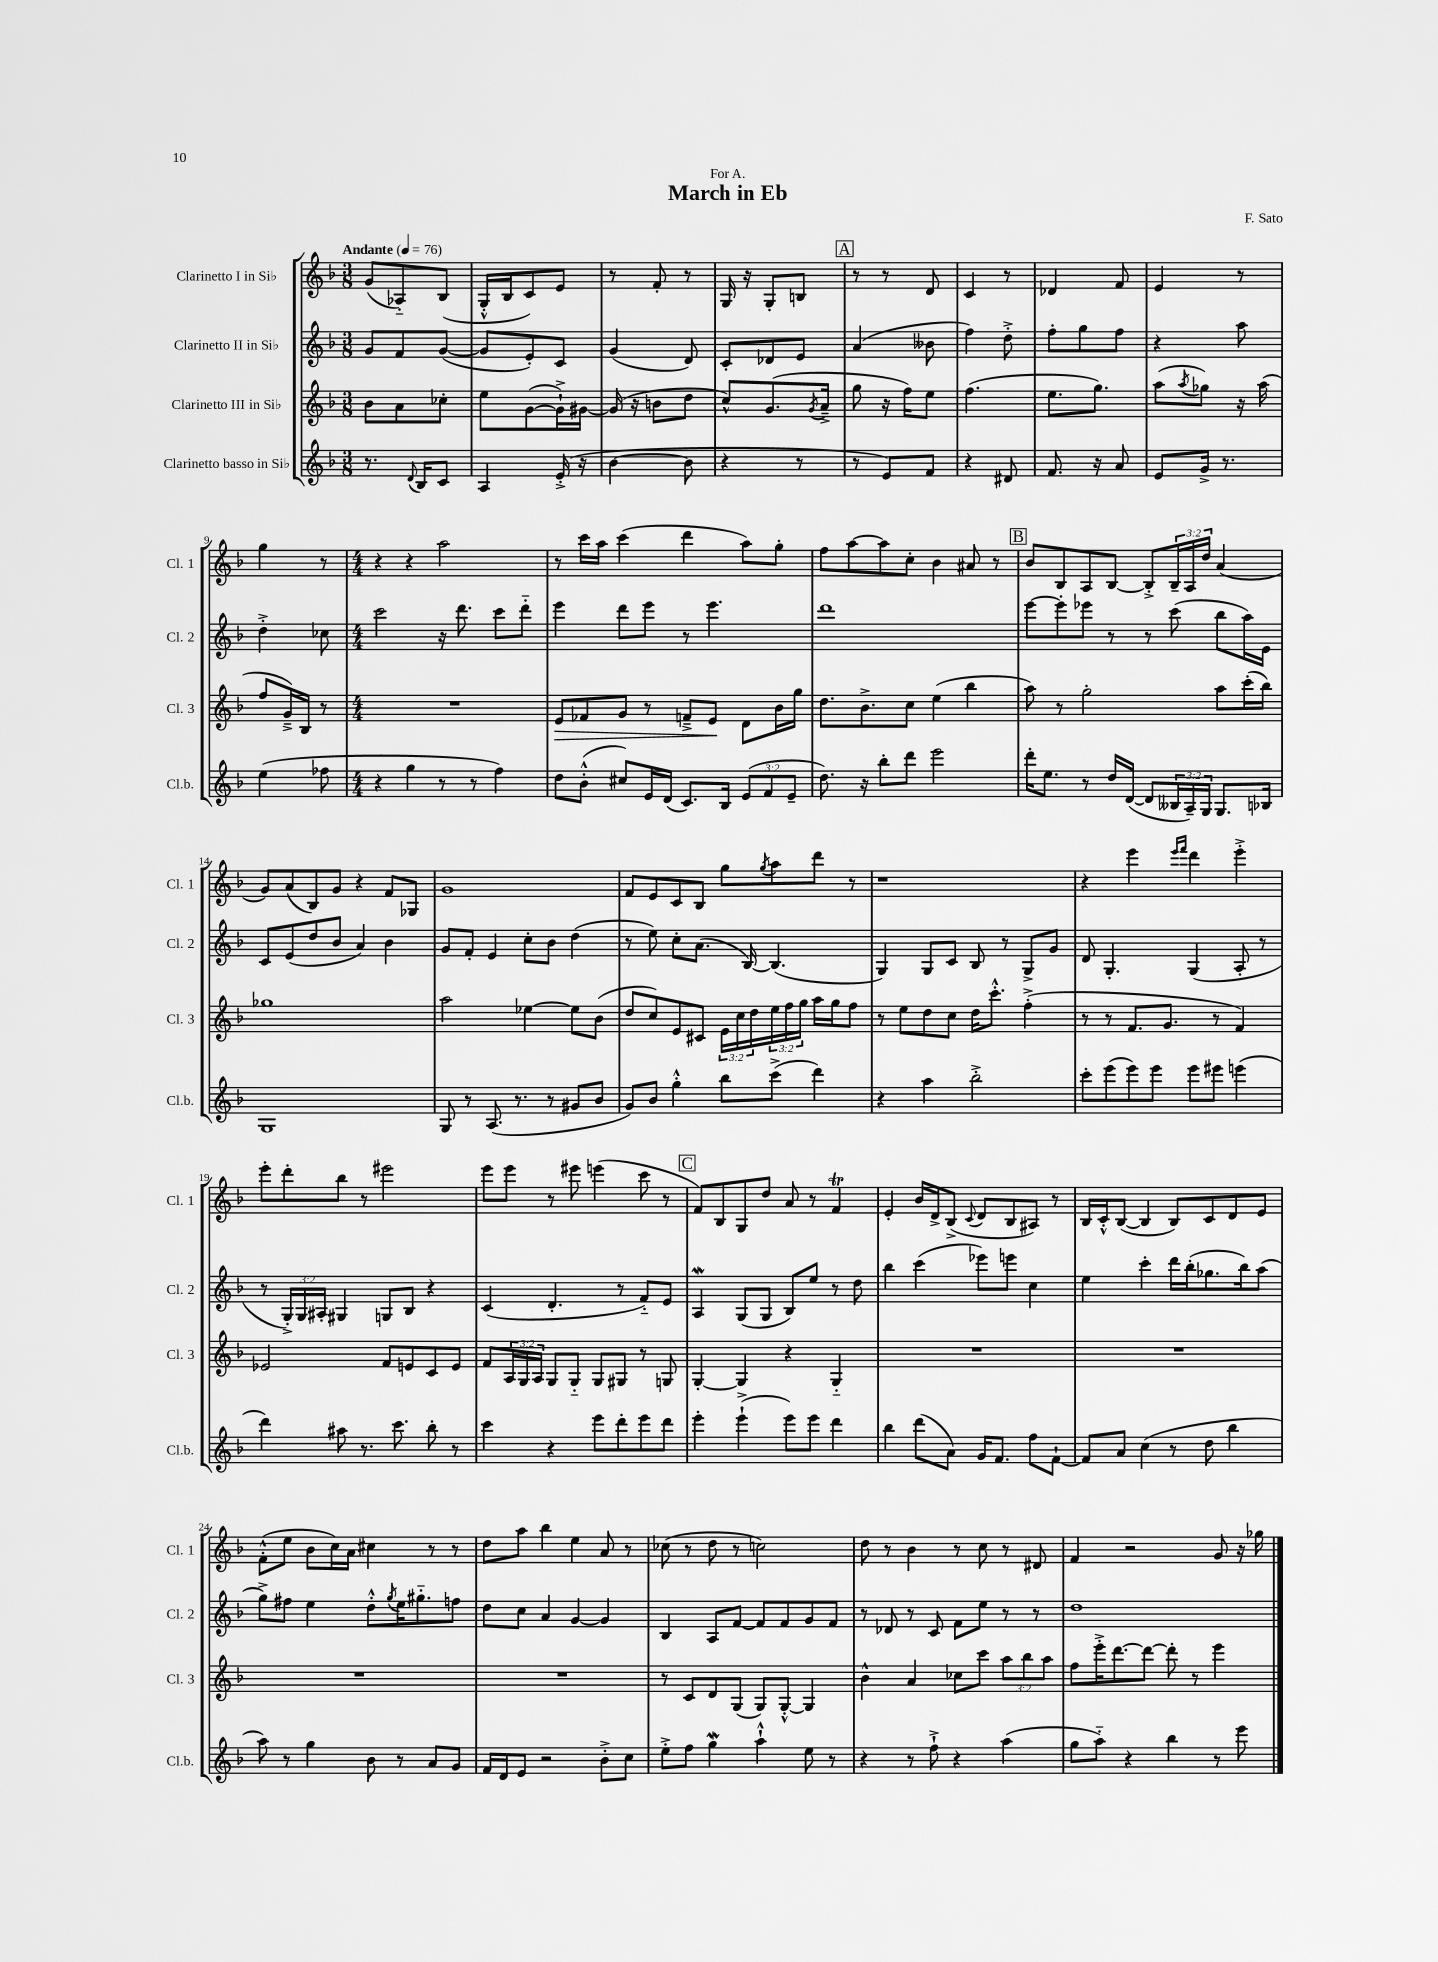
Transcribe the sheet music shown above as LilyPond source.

\header { title = "March in Eb" composer = "F. Sato" dedication = "For A." }
<<
\new StaffGroup <<
\new Staff = "s0" \with { instrumentName = "Clarinetto I in Sib" shortInstrumentName = "Cl. 1" } {
    \clef treble \key f \major \numericTimeSignature \time 3/8 \override Staff.TupletNumber.text = #tuplet-number::calc-fraction-text \tempo "Andante" 4 = 76
    g'8( aes8-_) bes8( |
    g16-.-^ bes16 c'8) e'8 |
    r8 f'8-. r8 |
    g16 r16 g8-. b8 |
    \mark \markup { \box "A" } r8 r8 d'8 |
    c'4 r8 |
    des'4 f'8 |
    e'4 r8 |
    g''4 r8 |
    \numericTimeSignature \time 4/4 r4 r4 a''2 |
    r8 c'''16 a''16 c'''4( d'''4 a''8) g''8-. |
    f''8 a''8~ a''8 c''8-. bes'4 ais'8 r8 |
    \mark \markup { \box "B" } bes'8 bes8 a8 bes8~ bes8-.-> \tuplet 3/2 { bes16-- a16 d''16 } a'4( |
    g'8) a'8( bes8) g'8 r4 f'8 ges8 |
    g'1 |
    f'8 e'8 c'8 bes8 g''8 \acciaccatura { g''8 } a''8 d'''8 r8 |
    r1 |
    r4 e'''4 \grace { e'''16 f'''16 } d'''4 e'''4-.-> |
    e'''8-. d'''8-. bes''8 r8 eis'''2 |
    e'''8 e'''8 r8 eis'''8 e'''4( c'''8 r8 |
    \mark \markup { \box "C" } f'8) bes8 g8 d''8 a'8 r8 f'4\trill |
    e'4-. bes'16 d'16-> bes8->( \appoggiatura { c'8 } d'8 bes8 ais8) r8 |
    bes16 c'16-.-^ bes8~( bes4 bes8) c'8 d'8 e'8 |
    f'8-.-^( e''8 bes'8 c''16) a'16 cis''4 r8 r8 |
    d''8 a''8 bes''4 e''4 a'8 r8 |
    ces''8( r8 d''8 r8 c''2) |
    d''8 r8 bes'4 r8 c''8 r8 dis'8 |
    f'4 r2 g'8 r16 ges''16 \bar "|." |
}
\new Staff = "s1" \with { instrumentName = "Clarinetto II in Sib" shortInstrumentName = "Cl. 2" } {
    \clef treble \key f \major \numericTimeSignature \time 3/8 \override Staff.TupletNumber.text = #tuplet-number::calc-fraction-text
    g'8 f'8 g'8~( |
    g'8 e'8-.) c'8 |
    g'4( d'8) |
    c'8-. des'8 e'8 |
    \mark \markup { \box "A" } a'4( beses'8 |
    f''4) d''8-.-> |
    f''8-. g''8 f''8 |
    r4 a''8 |
    d''4-.-> ces''8 |
    \numericTimeSignature \time 4/4 c'''2 r16 d'''8. c'''8 d'''8-_ |
    e'''4 d'''8 e'''8 r8 e'''4. |
    d'''1 |
    \mark \markup { \box "B" } e'''8~ e'''8-. ees'''8 r8 r8 c'''8( bes''8 a''16) e'16 |
    c'8 e'8( d''8 bes'8 a'4) bes'4 |
    g'8 f'8-. e'4 c''8-. bes'8 d''4( |
    r8 e''8) c''8-. a'8.( bes16~) bes4.( |
    g4) g8 c'8 bes8 r8 g8-> g'8 |
    d'8 g4.-. g4( a8-. r8 |
    r8 \tuplet 3/2 { g16-.->) g16 ais16-. } gis4 g8 bes8 r4 |
    c'4( d'4.-. r8 f'8-_) e'8 |
    \mark \markup { \box "C" } a4\mordent g8( g8 bes8) e''8 r8 d''8 |
    bes''4 c'''4( ees'''8) e'''8 c''4 |
    e''4 c'''4-. d'''16 bes''16-.( ges''8. bes''16) a''8( |
    g''8->) fis''8 e''4 d''8-.-^ \acciaccatura { g''8 } e''16 gis''8.-_ f''8 |
    d''8 c''8 a'4 g'4~ g'4 |
    bes4 a8 f'8~ f'8 f'8 g'8 f'8 |
    r8 des'8 r8 c'8 f'8 e''8 r8 r8 |
    d''1 \bar "|." |
}
\new Staff = "s2" \with { instrumentName = "Clarinetto III in Sib" shortInstrumentName = "Cl. 3" } {
    \clef treble \key f \major \numericTimeSignature \time 3/8 \override Staff.TupletNumber.text = #tuplet-number::calc-fraction-text
    bes'8 a'8 ces''8-. |
    e''8 g'8~( g'16-!->) gis'16~ |
    gis'16( r16 b'8 d''8 |
    c''8-^) g'8.( \acciaccatura { g'8 } a'16---> |
    \mark \markup { \box "A" } g''8 r16 f''16) e''8 |
    f''4.( |
    e''8. g''8.) |
    a''8( \acciaccatura { a''8 } ges''8) r16 a''16( |
    f''8 g'16--->) bes16 r8 |
    \numericTimeSignature \time 4/4 R1 |
    e'8\> fes'8 g'8 r8 f'8---> e'8\! d'8 bes'16 g''16 |
    d''8. bes'8.-> c''8 e''4( bes''4 |
    \mark \markup { \box "B" } a''8) r8 g''2-. a''8 c'''16-.( bes''16) |
    ges''1 |
    a''2 ees''4~ ees''8 bes'8( |
    d''8 c''8) e'8 cis'8 \tuplet 3/2 { e'16 c''16 d''16 } \tuplet 3/2 { e''16 f''16 g''16 } a''16 g''16 f''8 |
    r8 e''8 d''8 c''8 d''16 c'''8.-.-^ f''4-.->( |
    r8 r8 f'8. g'8. r8 f'4) |
    ees'2 f'8 e'8 c'8 e'8 |
    f'8 \tuplet 3/2 { a16 g16 a16 } g8 g8-_ g8 gis8 r8 g8 |
    \mark \markup { \box "C" } g4~-. g4 r4 g4-_ |
    R1 |
    R1 |
    R1 |
    R1 |
    r8 c'8 d'8 g8( g8) g8~-.-^ g4 |
    bes'4-^ a'4 ces''8 c'''8 \tuplet 3/2 { a''8 bes''8 a''8 } |
    f''8 e'''16-.-> d'''8.~ d'''8~ d'''8-. r8 e'''4 \bar "|." |
}
\new Staff = "s3" \with { instrumentName = "Clarinetto basso in Sib" shortInstrumentName = "Cl.b." } {
    \clef treble \key f \major \numericTimeSignature \time 3/8 \override Staff.TupletNumber.text = #tuplet-number::calc-fraction-text
    r8. \appoggiatura { d'8 } bes16 c'8 |
    a4 e'16-.->( r16 |
    bes'4~ bes'8 |
    r4 r8 |
    \mark \markup { \box "A" } r8 e'8) f'8 |
    r4 dis'8 |
    f'8. r16 a'8 |
    e'8 g'16-> r8. |
    e''4( fes''8 |
    \numericTimeSignature \time 4/4 r4 g''4 r8 r8 f''4) |
    d''8 bes'8-.-^( cis''8) e'16 d'16( c'8.) bes16 \tuplet 3/2 { e'8( f'8 e'8-- } |
    d''8.) r16 bes''8-. d'''8 e'''2 |
    \mark \markup { \box "B" } d'''16-. e''8. r8 d''16 d'16~( d'8 \tuplet 3/2 { beses16 a16--) g16 } g8. bes16 |
    g1 |
    g8 r8 a8.( r8. r8 gis'8 bes'8 |
    g'8) bes'8 g''4-.-^ bes''8 c'''8->( d'''4) |
    r4 a''4 bes''2-.-> |
    c'''8-. e'''8( e'''8) e'''8 e'''8 eis'''8 e'''4( |
    d'''4) ais''8 r8. c'''8. bes''8-. r8 |
    c'''4 r4 e'''8 d'''8-. e'''8 d'''8 |
    \mark \markup { \box "C" } e'''4-. e'''4-!->( e'''8) e'''8 d'''4 |
    bes''4 d'''8( a'8) g'16 f'8. f''8 f'8~-! |
    f'8 a'8 c''4( r8 d''8 bes''4 |
    a''8) r8 g''4 bes'8 r8 a'8 g'8 |
    f'16 d'16 e'8 r2 bes'8-.-> c''8 |
    e''8-.-> f''8 g''4\mordent a''4-!-^ e''8 r8 |
    r4 r8 f''8-!-> r4 a''4( |
    g''8 a''8-_) r4 bes''4 r8 e'''8 \bar "|." |
}
>>
>>
